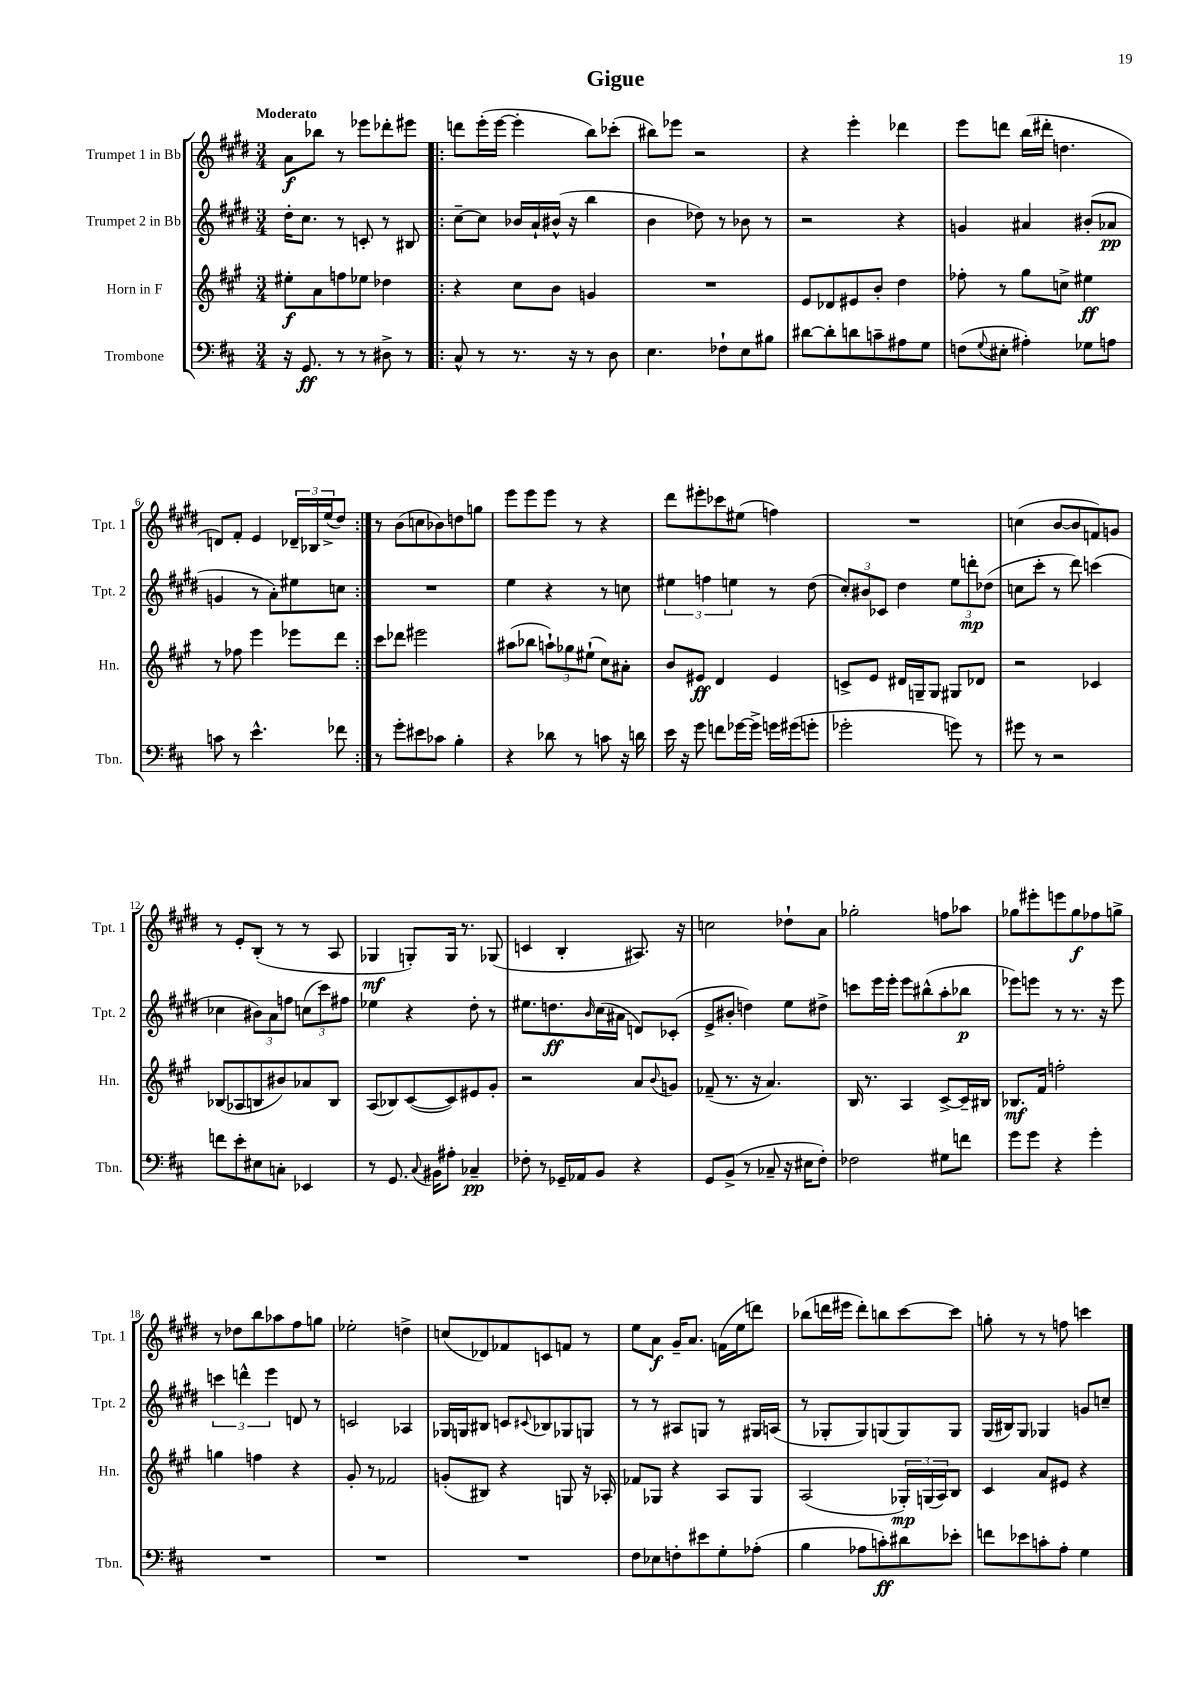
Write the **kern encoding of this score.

**kern	**kern	**kern	**kern
*staff4	*staff3	*staff2	*staff1
*clefF4	*clefG2	*clefG2	*clefG2
*k[f#c#]	*k[f#c#g#]	*k[f#c#g#d#]	*k[f#c#g#d#]
*M3/4	*M3/4	*M3/4	*M3/4
16r	8ee#'\L	16dd#'\LK	8a\L
8.GG/	.	8.cc#\J	.
.	8a\	.	8bb-\J
8r	8ff\	8r	8r
8r	8ee-\J	8c'/	8eee-\L
8D#^\	4dd-\	8r	8ddd-'\
8r	.	8B#/	8eee#\J
=!|:	=!|:	=!|:	=!|:
8C#^^/	4r	[8cc#~\L	8ddd\L
8r	.	8cc#\]J	(16eee'\L
.	.	.	[16eee\JJ
8.r	8cc#\L	16b-/LL	4eee'\]
.	.	16a`/	.
.	8b\J	(16b#^^/JJ	.
16r	.	16r	.
8r	4g/	4bb\	8bb\L)
8D\	.	.	(8ccc-'\J
=	=	=	=
4.E\	2.r	4b\	8bb#\L)
.	.	.	8eee-\J
.	.	8dd-\)	2r
8F-`\L	.	8r	.
8E\	.	8b-\	.
8B#\J	.	8r	.
=	=	=	=
[8d#\L	8e/L	2r	4r
8d#'\]	8d-/	.	.
8d\	8e#/	.	4eee'\
8c~\	8b'/J	.	.
8A#\	4dd\	4r	4ddd-\
8G\J	.	.	.
=	=	=	=
(8F\L	8ff-'\	4g/	8eee\L
8qqG/	.	.	.
8E#'\J	8r	.	8ddd\J
4A#'\)	8gg#\L	4a#/	(16bb\LL
.	.	.	16ddd#'\JJ
.	8cc^\J	.	4.dd\
8G-\L	4ee#\	(8b#'/L	.
8A\J	.	8a-/J	.
=	=	=	=
8c\	8r	4g/	8d/L)
8r	8ff-\	.	8f#'/J
4.e^^\	4eee\	8r	4e/
.	.	8a'\L)	.
.	8eee-\L	8ee#\	24d-~/LL
.	.	.	24B-/
.	.	.	(24ee^/J
8f-\	8ddd\J	8cc\J	8dd#/J)
=:|!	=:|!	=:|!	=:|!
8r	8ccc#\L	2.r	8r
8g'\L	8ddd-\J	.	(8b\L
8e#\	2eee#\	.	8cc\
8c-\J	.	.	8b-\)
4B'\	.	.	8dd\
.	.	.	8gg\J
=	=	=	=
4r	(8aa#\L	4ee\	8eee\L
.	8bb-\J	.	8eee\
8d-\	12aa`\L)	4r	8eee\J
.	12gg-\	.	.
8r	.	.	8r
.	(12ee#`\J	.	.
8c\	8cc#\L)	8r	4r
16r	8a#'\J	8cc\	.
16d\	.	.	.
=	=	=	=
16e\	8b/L	6ee#\	8ddd#\L
16r	.	.	.
8g\	8e#/J	.	8eee#'\
.	.	6ff\	.
8f\L	4d/	.	8ccc-\
.	.	6ee\	.
[16g-\L	.	.	(8ee#\J
16g-^\]JJ	.	.	.
16g\LL	4e#/	8r	4ff\)
(16g#\J	.	.	.
8g'\J	.	(8dd#\	.
=	=	=	=
2g-'\	8c^/L	12cc#'/L)	2.r
.	.	12b#/	.
.	8e/J	.	.
.	.	12c-/J	.
.	16d#/LL	4dd#\	.
.	16G~/J	.	.
.	8G/J	.	.
8g\)	8G#/L	12ee\L	.
.	.	12ddd'\	.
8r	8d-/J	.	.
.	.	(12dd-\J	.
=	=	=	=
8g#\	2r	8cc\L	(4cc\
8r	.	8ccc#'\J	.
2r	.	8r	[8b/L
.	.	8ddd#\)	8b/]
.	4c-/	(4ccc\	8f/)
.	.	.	8g/J
=	=	=	=
8f\L	(8B-/L	4cc-\	8r
8e'\	8A-/	.	8e'/L
8E#\	8B/	12b#\L)	(8B'/J
.	.	12a\	.
8C'\J	8b#/)	.	8r
.	.	12ff\J	.
4EE-/	8a-/	(12cc\L	8r
.	.	12ccc#\)	.
.	8B/J	.	8A/
.	.	12ff#\J	.
=	=	=	=
8r	(8A/L	4ee-\	4G-/
8.GG/	8B-/)	.	.
.	([8c#/	4r	8G'/L)
8qqC#/	.	.	.
16BB#\LK	.	.	.
8A#'\J	8c#/])	.	16G/Jk
.	.	.	8.r
4C-~/	8e#/	8dd#'\	.
.	8g#'/J	8r	(8G-/
=	=	=	=
8F-'\	2r	8.ee#\L	4c/
8r	.	.	.
.	.	8.dd\	.
16GG-~/LL	.	.	4B'/
16AA-/J	.	.	.
.	.	16qqb/	.
8BB/J	.	(16cc#\L	.
.	.	16a#\JJ	.
4r	8a/L	8d/L)	8.A#/)
.	8qqb/	.	.
.	8g/J	(8c-'/J	.
.	.	.	16r
=	=	=	=
8GG/L	(8f-~/	8e^/L	2cc\
(8BB^/J	8.r	8b#'/J	.
8r	.	4dd\)	.
.	16r	.	.
8C-~/	4.a/)	.	.
16r	.	8ee\L	8dd-`\L
16E#\LK	.	.	.
8F#'\J)	.	8dd#^\J	8a\J
=	=	=	=
2F-\	16B/	8ccc\L	2gg-'\
.	8.r	.	.
.	.	16eee\L	.
.	.	16eee'\JJ	.
.	4A/	8eee\L	.
.	.	(8bb#^^\	.
8G#\L	[8c#^/L	8aa'\	8ff\L
8f\J	16c#~/]L	8bb-\J	8aa-\J
.	16B#/JJ	.	.
=	=	=	=
8g\L	8.B-/L	8eee-\L)	8gg-\L
8g\J	.	8eee\J	8eee#'\
.	16f#/Jk	.	.
4r	2ff'\	8r	8eee\
.	.	8.r	8gg-\
4g'\	.	.	8ff-\
.	.	16r	.
.	.	8eee\	8gg^\J
=	=	=	=
2.r	4gg\	6ccc\	8r
.	.	.	8dd-\L
.	.	6ddd^^\	.
.	4ff\	.	8bb\
.	.	6eee\	.
.	.	.	8aa-\
.	4r	8d/	8ff#\
.	.	8r	8gg\J
=	=	=	=
2.r	8g#'/	2c/	2ee-'\
.	8r	.	.
.	2f-/	.	.
.	.	4A-/	4dd^\
=	=	=	=
2.r	(8g'/L	16G-/LL	(8cc/L
.	.	16G/J	.
.	8B#/J)	8B#/J	8d-/)
.	4r	8c/L	8f-/
.	.	8qqc#/	.
.	.	8B-/	8c/
.	8G/	8G-/	8f/J
.	16r	8G/J	8r
.	16A-'/	.	.
=	=	=	=
8F#\L	8f-/L	8r	8ee\L
8E-\	8G-/J	8r	8a\J
8F'\	4r	8A#/L	16g#~/LK
.	.	.	8.a/J
8e#\	.	8G/J	.
8G'\	8A/L	8r	(16f\LL
.	.	.	16ee\J
(8A-'\J	8G-/J	16G#/LL	8ddd\J)
.	.	(16A/JJ	.
=	=	=	=
4B\	(2A/	8r	(8bb-\L
.	.	8G-'/L	16ddd\L
.	.	.	16eee#\JJ
8A-\L	.	8G-/)	8ddd'\L)
8c'\)	.	(8G/	8bb\
8d#\	24G-'/LL)	8G/)	[8ccc#\
.	(24G/	.	.
.	24A/J)	.	.
8e-'\J	8B/J	8G/J	8ccc#\]J
=	=	=	=
8f\L	4c#/	(16G#/LL	8gg'\
.	.	16B#/J)	.
8e-\	.	8G#/J	8r
8c'\	8a/L	4G-/	8r
8A'\J	8e#/J	.	8ff\
4G\	4r	8g/L	4ccc\
.	.	8cc~/J	.
==	==	==	==
*-	*-	*-	*-
